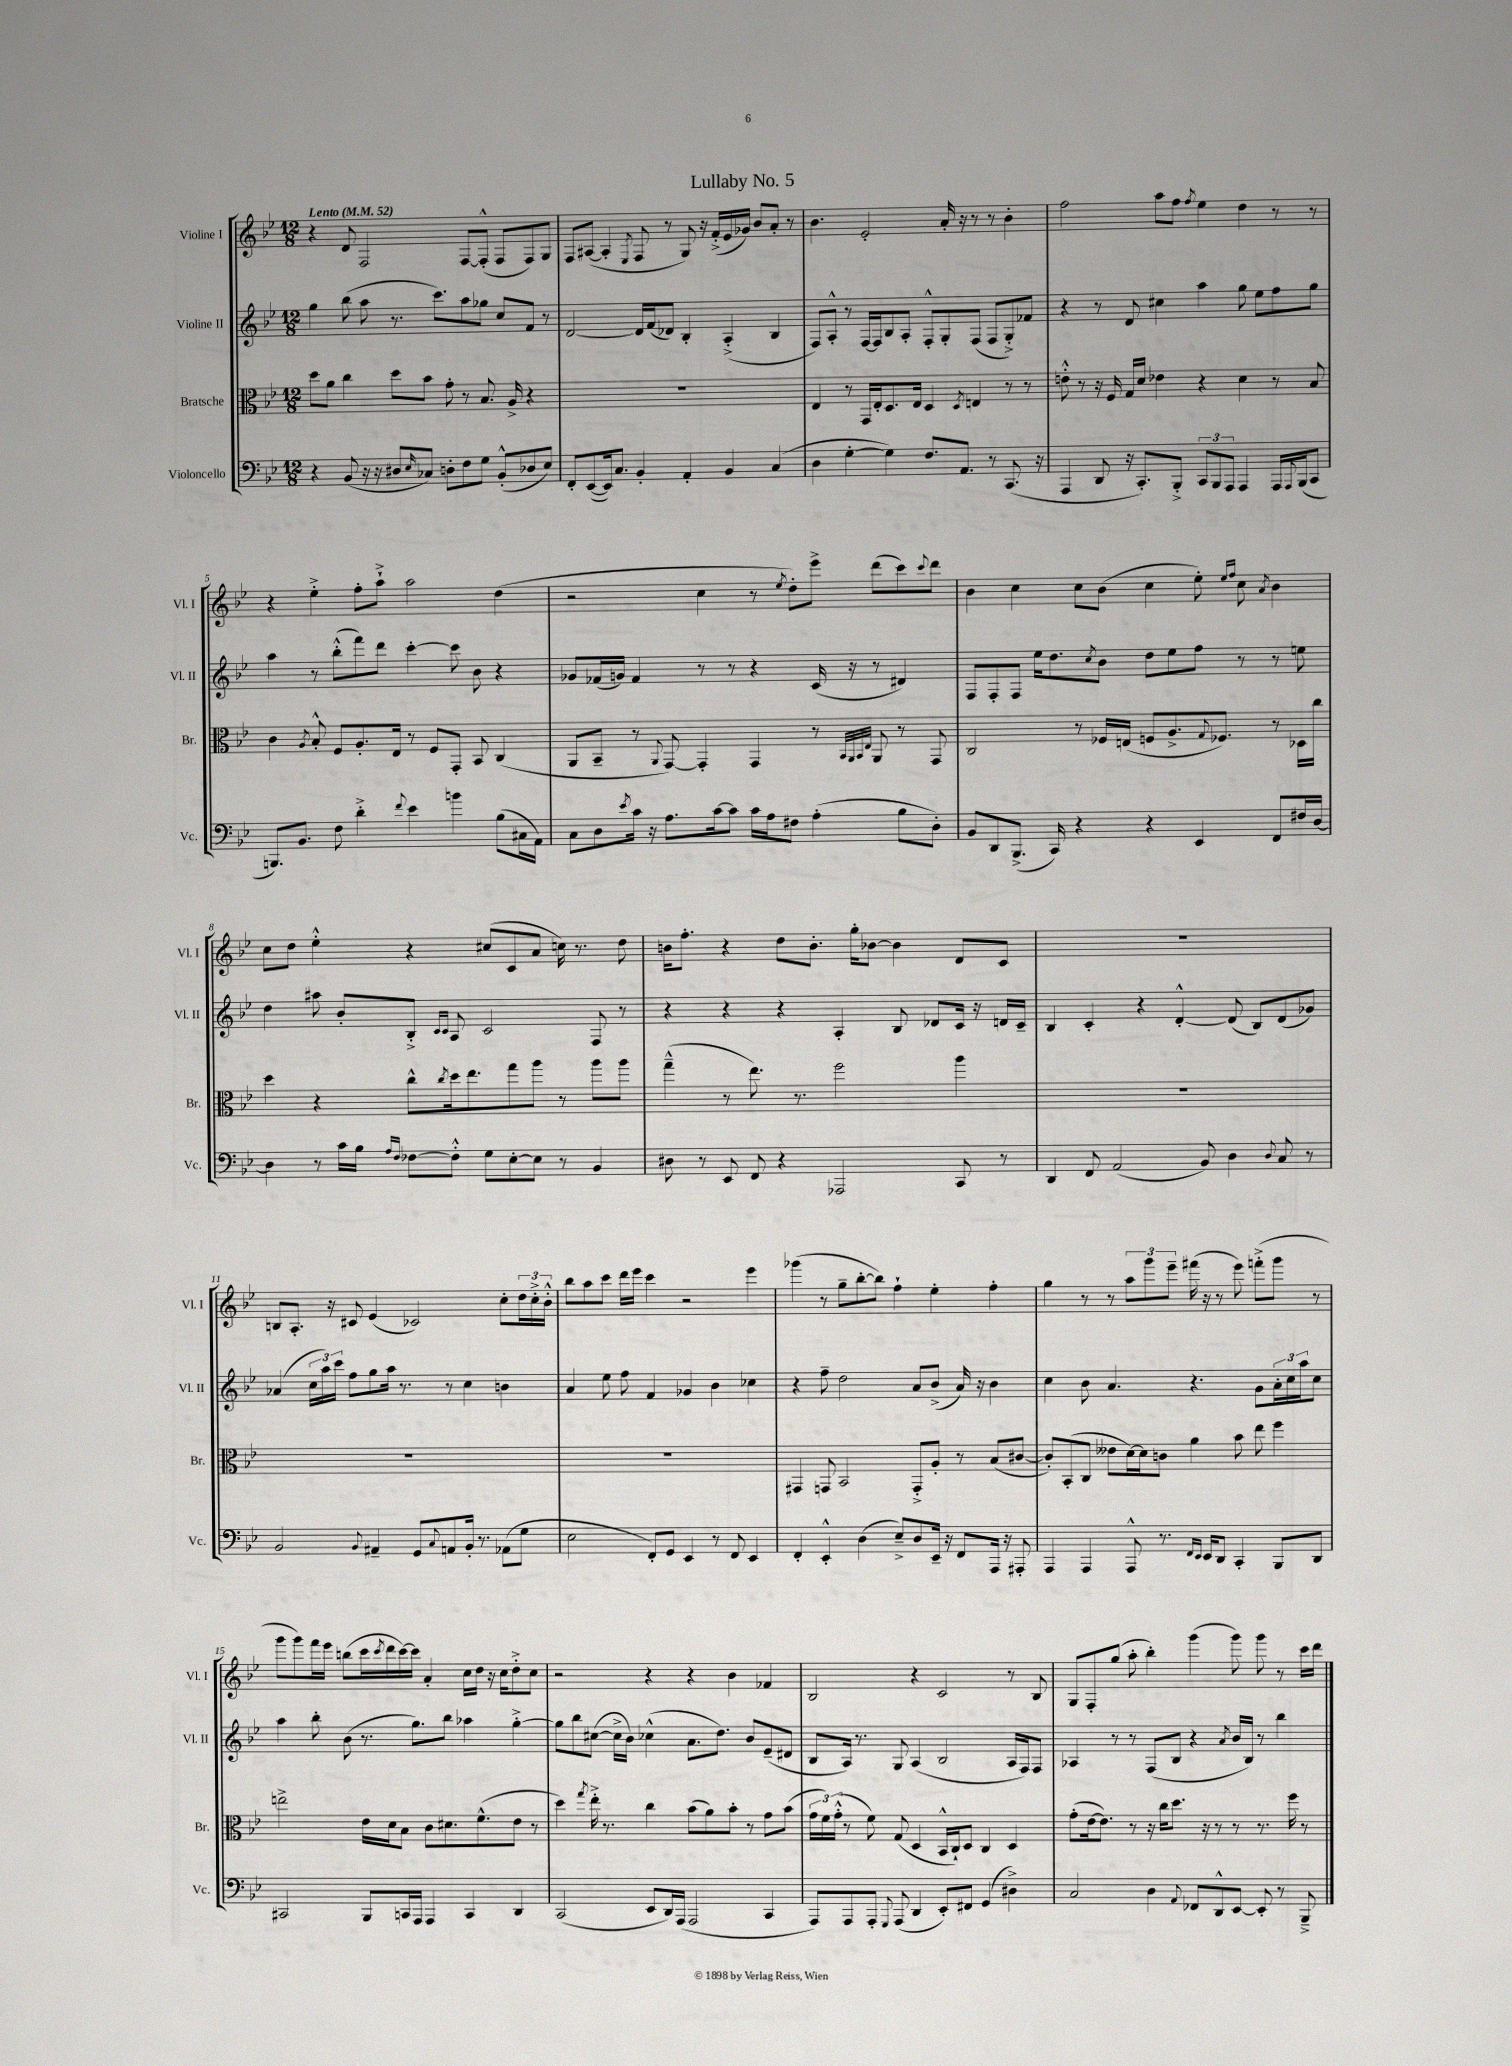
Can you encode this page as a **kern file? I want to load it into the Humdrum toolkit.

**kern	**kern	**kern	**kern
*staff4	*staff3	*staff2	*staff1
*clefF4	*clefC3	*clefG2	*clefG2
*k[b-e-]	*k[b-e-]	*k[b-e-]	*k[b-e-]
*M12/8	*M12/8	*M12/8	*M12/8
*MM52	*MM52	*MM52	*MM52
4r	8dd	4gg	4r
.	8a	.	.
(8BB-	4cc	(8bb-	8d
16r	.	8aa	2F
16r	.	.	.
8D#	8dd	8.r	.
16qqE-	.	.	.
8C-)	8b-	.	.
.	.	8.ccc)	.
8D'	8g'	.	.
8F	8r	8aa	[8F
8G	8.B-	8gg-	(8F'^^]
(8BB-'^^	.	8cc	8F
.	16A^	.	.
8D-	4r	8f	8F)
8E-)	.	8r	8G
=	=	=	=
8FF'	1.r	[2d	8F
([8EE-	.	.	([8A#
16EE-])	.	.	4A#']
8.C	.	.	.
.	.	.	8qE-
4BB-'	.	16d]	8F
.	.	(16f	.
.	.	8d-)	8r
4AA'	.	4B-'	8G)
.	.	.	16r
.	.	.	(16f'^
4BB-	.	(4A'^	16e-
.	.	.	16g-)
.	.	.	8b-
(4C	.	4B-	8a'
.	.	.	8r
=	=	=	=
4D	4E-	8F)	4.b-
.	.	8A'^^	.
[4G'	8r	8r	.
.	16GG	[16F	2e-'
.	16E-'	16F]	.
4G])	8.D	8B-	.
.	.	8A'	.
.	16E-	.	.
8.F	4D	8F'^^	.
.	.	8G'	16a'
8.AA	.	.	16r
.	8qD	.	.
.	4E	(8F	8r
8r	.	8F	8r
(8.CC	8r	8G'^)	4b-'
.	8r	8f-	.
16r	.	.	.
=	=	=	=
4AAA	8e'^^	4r	2ff
.	8r	.	.
8DD	16r	8r	.
.	16F	.	.
16r	16G	8d	.
8.CC')	16d	.	.
.	4e-	4cc#	8aa
8BBB-'^	.	.	8ff
.	.	.	8qff
12CC	4r	4aa	4ee-
12BBB-	.	.	.
12AAA	.	.	.
4AAA	4d	8gg	4dd
.	.	8ee-	.
16AAA	8r	8ff	8r
8qqAAA	.	.	.
(16BBB-	.	.	.
8CC	8B-	8gg	8r
=	=	=	=
8.BBB)	4c	4aa	4r
8.BB-	.	.	.
.	8qA	.	.
.	8B-'^^	8r	4ee-'^
8F	8F	(8bb-'^^	.
4d'^	8.A'	8fff)	8ff'
.	.	8ddd	8aa`^
.	16E-	.	.
8qqf	.	.	.
4e-	8r	[4ccc'	2aa
.	8F	.	.
4b	8GG'	8ccc]	.
.	8BB-	8b-	.
(8B-	(4C	4r	(4dd
16C#	.	.	.
16AA)	.	.	.
=	=	=	=
8C	8AA	8g-	2r
8D	8BB-~	(16f-	.
.	.	16g)	.
8qe-	.	.	.
16c	8r	4f-	.
16r	.	.	.
.	8qqAA	.	.
8.A	[8GG)	.	.
.	4GG']	8r	4cc
[16c	.	.	.
8c]	.	8r	.
16c	4GG	4r	8r
16A	.	.	.
.	.	.	8qee-
8F#	.	.	8dd')
(4A'	8r	(16c	8eee-^
.	.	16r	.
.	32qqBB-	.	.
.	32qqAA	.	.
.	32qqBB-	.	.
.	32qqE-	.	.
.	8AA	8r	(8ddd
8B-	8r	4d#)	8ccc)
.	.	.	8qqccc
8D')	8GG	.	8ddd
=	=	=	=
8BB-	2C	8F	4b-
8DD	.	8F'	.
(8.BBB-^	.	8F	4cc
.	.	16ee-	.
16CC)	.	8.dd	.
4r	8r	.	8cc
.	.	8qcc	.
.	16F-	8b-	(8b-
.	(16E	.	.
4r	8F	8dd	4cc
.	8.A^	8ee-	.
4EE-	.	8ff	8ee-')
.	8qqG	.	.
.	8.F-)	.	.
.	.	.	16qqee-
.	.	.	16qqff
.	.	8r	8cc
.	.	.	8qa
8FF	8r	8r	4b-
16F#	16D-	8ee	.
[16D	16cc	.	.
=	=	=	=
4D]	4dd	4dd	8cc
.	.	.	8dd
8r	4r	8aa#	4ee-'^^
16c	.	8b-'	.
16B-	.	.	.
16qqA	.	.	.
16qqF	.	.	.
[8F-	8cc^^	8B-'^	4r
.	.	16qqc	.
.	8qcc	16qqc	.
8F-'^^]	16dd	8A	.
.	8.ee-	.	.
8G	.	2c	(8cc#
[8E-'	8gg	.	8c
8E-]	8aa	.	8a
8r	8r	.	16cc)
.	.	.	8.r
4BB-	8aa	8F	.
.	8aa	8r	8dd
=	=	=	=
8D#	(4gg~^^	4r	16b
.	.	.	8.ff'
8r	.	.	.
8EE-	8r	4r	4r
8FF	8.ee-)	.	.
4r	.	4r	8dd
.	8.r	.	.
.	.	.	8.b'
2AAA-	2ff	4A'	.
.	.	.	16gg'
.	.	.	[8b-
.	.	8B-	4b-]
.	.	8d-	.
8CC	4aa	16c	8d
.	.	16r	.
8r	.	16d	8c
.	.	16c~	.
=	=	=	=
4DD	1.r	4B-	1.r
8FF	.	4c'	.
(2AA	.	.	.
.	.	4r	.
.	.	[4d'^^	.
8BB-)	.	.	.
4D	.	(8d]	.
.	.	8B-)	.
8qqD	.	.	.
8C	.	(8d	.
8r	.	8g-)	.
=	=	=	=
2BB-	1.r	(4a-	8B
.	.	.	8.A'
.	.	24cc	.
.	.	24aa)	.
.	.	.	16r
.	.	24ccc	.
.	.	8ff	8c#
8qqBB-	.	.	.
4AA#~	.	8gg	(4e-
.	.	16aa	.
.	.	8.r	.
8GG	.	.	2c-)
8qqC	.	.	.
8AA	.	8r	.
16BB-'	.	4cc	.
8.r	.	.	.
(8AA-	.	4b	8cc'
8G	.	.	24dd
.	.	.	24cc'^
.	.	.	24b-'^^
=	=	=	=
2E-	1.r	4a	8bb-
.	.	.	8aa
.	.	8ee-	8ccc
.	.	8ff	16ddd
.	.	.	16eee-
8FF')	.	4f	4ccc
8GG	.	.	.
4EE-	.	4g-	2r
8r	.	4b-	.
8FF	.	.	.
4EE-	.	4cc-	4eee-
=	=	=	=
4FF'	4GG#	4r	(4ggg-
4EE-'^^	8GG	8ff~	8r
.	2BB-	2dd	8gg~
(4D	.	.	[8bb-'
.	.	.	8bb-])
8E-~^)	.	.	4ff`
8D	8GG'^	8a	.
16EE-~	8A'	(8b-^	4ee-'
16r	.	.	.
8FF	8r	16a)	.
.	.	16r	.
16AAA	(8B-	4b-	4ff'
16r	.	.	.
8AAA#'	[8c#	.	.
=	=	=	=
4AAA	8c#'])	4cc	4gg
.	(8BB-'	.	.
4AAA	8C	8b-	8r
.	8e--	4.a	8r
8AAA^^	[16d)	.	12aa
.	16d]	.	.
.	.	.	12ggg
8.r	8c	.	.
.	.	.	12eee-~
.	4a	4.r	(16fff#
16qqFF	.	.	.
16qqEE-	.	.	.
16EE-	.	.	16r
8DD	.	.	8r
4CC'	8b-	.	8eee-)
.	8ee-	8g	(8fff'^
8BBB-	4ff	24a'	8ggg
.	.	24cc	.
.	.	24aa	.
8DD	.	8cc	8r
=	=	=	=
2CC#	2ee^	4aa	8ggg
.	.	.	8ggg)
.	.	8bb-'	16fff
.	.	.	16eee-
.	.	(8b-	(8bb
8BBB-	16e-	8.r	16ccc
.	.	.	8qccc
.	16d	.	16ddd
16CC	8B-	.	[16ccc)
16AAA	.	8.gg)	16ccc]
4AAA	8c	.	4a'
.	8.d#	8bb-	.
4CC	.	4aa-	16cc
.	(8.f^^	.	16dd
.	.	.	16r
.	.	.	16cc
4DD	8e-	[4gg'^	8dd'^
.	8r	.	8cc
=	=	=	=
(2CC	4dd)	8gg]	2r
.	.	8bb-	.
.	8qgg	.	.
.	16ee-'^	([8cc#	.
.	8.r	.	.
.	.	16cc#^]	.
.	.	16b-)	.
8EE-	4cc	(4cc-^^	4r
16DD)	.	.	.
(16AAA	.	.	.
2AAA	(8b-	8.a	4r
.	8a)	.	.
.	.	8.dd)	.
.	8b-'	.	4b-
.	8r	8b-	.
4CC	8g	(8e-~	4f-
.	(8b-	8d#	.
=	=	=	=
8AAA)	24g	8B-	2B-
.	24f)	.	.
.	(24g'^^	.	.
8AAA	8r	16A)	.
.	.	8.r	.
8AAA'	8f)	.	.
8qqGGG	.	.	.
(8AAA	(8G	8G	.
4DD	4D	(4A	4r
8EE-')	16BB-^^	2B-	2c
.	16C`)	.	.
8FF#	8D	.	.
(4GG	4C	.	.
4D#^)	4D	16A	8r
.	.	16F)	.
.	.	8F	8B-
=	=	=	=
2C	(8g'	4A-	8G
.	[16e-	.	8F'
.	8.e-])	.	.
.	.	8r	(8gg
.	8r	8r	8aa'
4D	16r	(8F	4bb-')
.	16cc	.	.
.	8.dd	8B-	.
8qqAA	.	.	.
8FF-	.	4r	(4ggg
.	16r	.	.
8DD^^	8r	.	.
.	.	8qa	.
[8EE-	8r	16b-	8ggg)
.	.	16B-)	.
8EE-']	8.r	8r	8ggg
8r	.	4bb-	8r
.	16ff	.	.
8BBB-~^	8r	.	16ccc
.	.	.	16ddd
==	==	==	==
*-	*-	*-	*-
